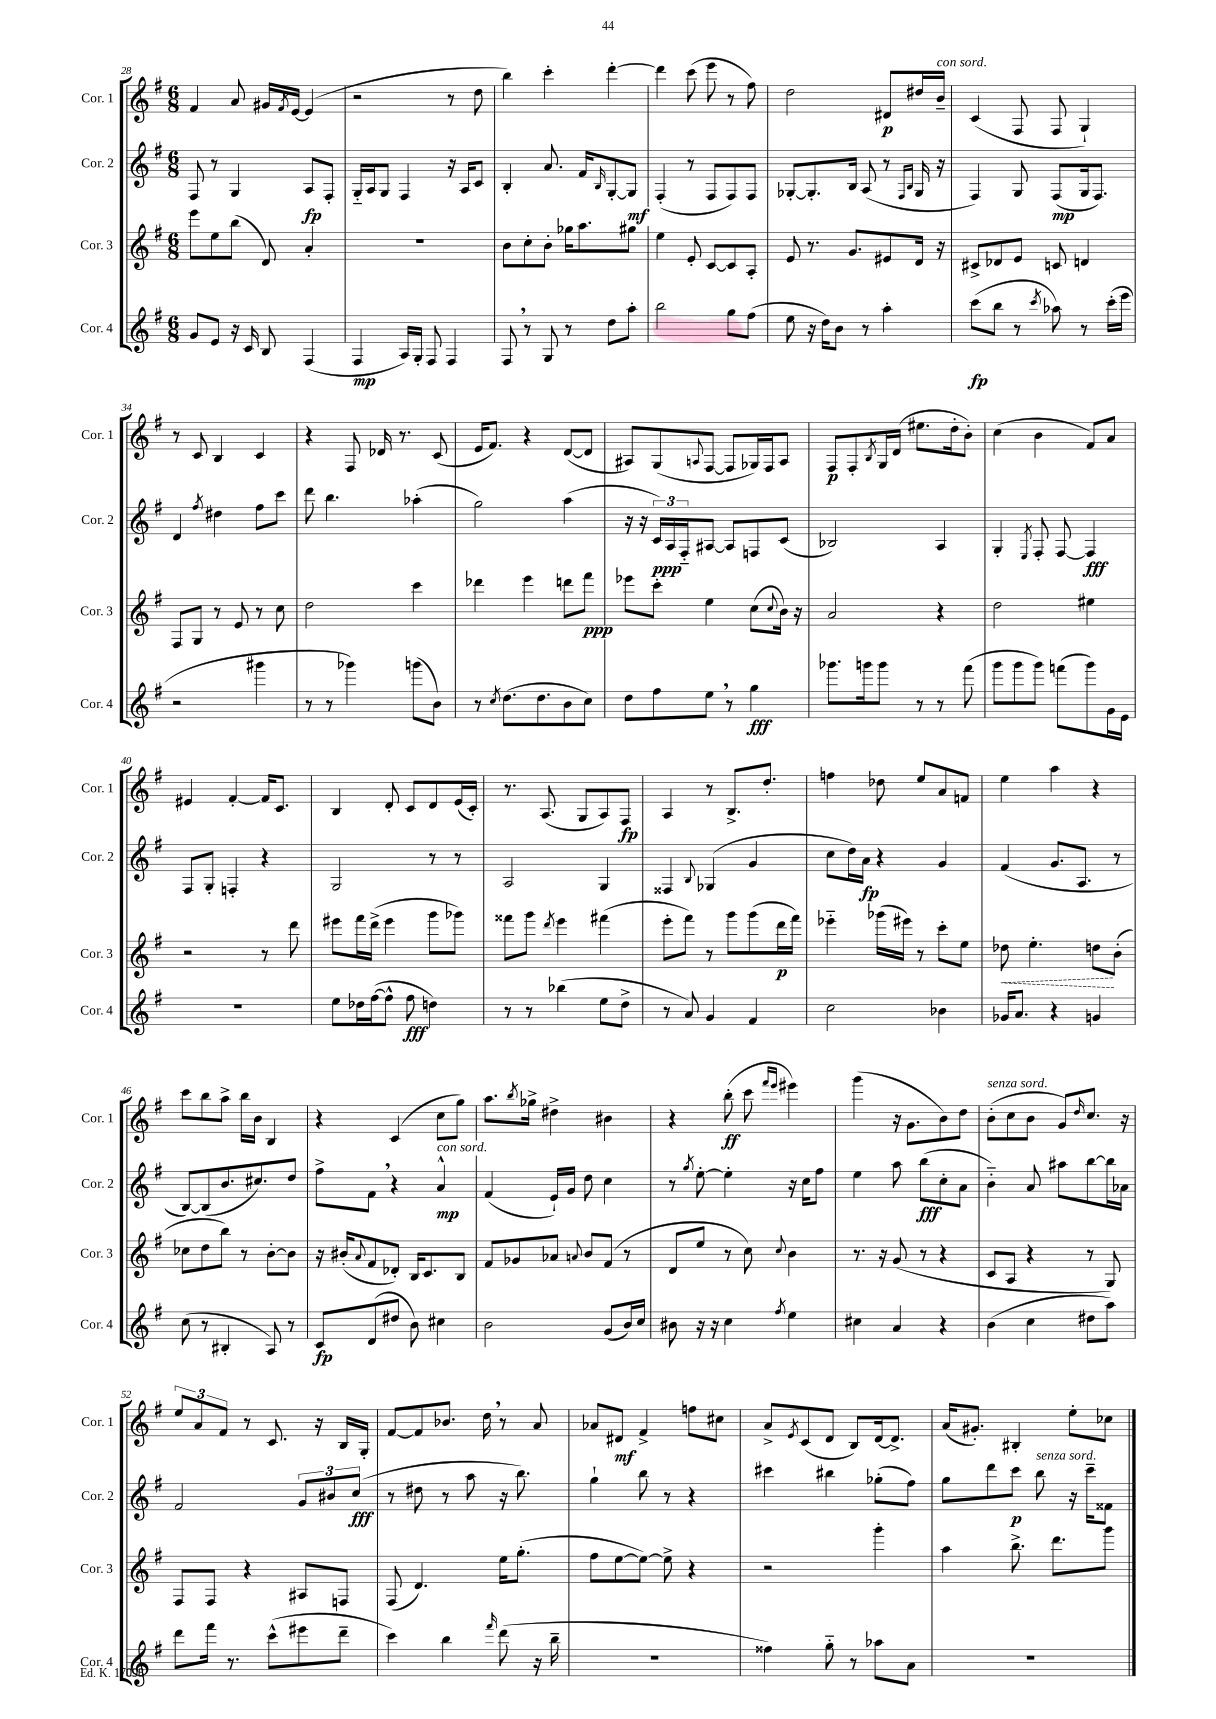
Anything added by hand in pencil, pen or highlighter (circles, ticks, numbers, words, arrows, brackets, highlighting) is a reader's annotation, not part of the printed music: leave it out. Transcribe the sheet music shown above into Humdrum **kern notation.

**kern	**kern	**kern	**kern
*staff4	*staff3	*staff2	*staff1
*clefG2	*clefG2	*clefG2	*clefG2
*k[f#]	*k[f#]	*k[f#]	*k[f#]
*M6/8	*M6/8	*M6/8	*M6/8
8g	8eee	8F#	4f#
8e	8ee	8r	.
16r	(8bb	4G	8a
16c	.	.	.
8B	8d)	.	16g#
.	.	.	8qf#
.	.	.	[16e
(4F#	4a'	8A	(4e]
.	.	8F#'	.
=	=	=	=
4F#	2.r	16G'~	2r
.	.	16A	.
.	.	8G	.
16A)	.	4F#	.
16G'	.	.	.
8F#	.	.	.
4F#	.	16r	8r
.	.	16A	.
.	.	8c	8dd
=	=	=	=
8F#	8b	4B'	4bb)
8r	8cc'	.	.
8G	8b'	8.a	4ccc'
8r	16gg-	.	.
.	8.aa	16f#	.
.	.	16qqB	.
8dd	.	[8G'	[4ddd'
8aa'	8gg#	8G]	.
=	=	=	=
2bb	4ee	(4F#'	4ddd]
.	8e'	8r	(8ccc
.	[8c	8F#	8eee
8gg	8c]	8F#)	8r
(8ff#	8A'	8F#	8ff#)
=	=	=	=
8ee	8e	[8G-'	2dd
16r	8.r	8.G-']	.
16dd)	.	.	.
8b	.	.	.
.	8.g	16B	.
8r	.	(8A	.
4aa'	8e#	8r	8d#
.	.	16qqF#	.
.	.	16qqB	.
.	16d	16G-	16dd#
.	16r	16r	16b~
=	=	=	=
(8ccc	8c#^	4F#)	(4c
8bb	8d-	.	.
8r	8e	8G	8F#
8qccc	.	.	.
8aa-)	8c	(8F#	8F#
8r	4d	16G	4G`)
.	.	8.F#)	.
(16ccc'	.	.	.
16eee	.	.	.
=	=	=	=
2r	8F#	4d	8r
.	8G	.	8c
.	.	8qff#	.
.	8r	4dd#	4B
.	8e	.	.
4ggg#	8r	8ff#	4c
.	8cc	8ccc	.
=	=	=	=
8r	2dd	8ddd	4r
8r	.	4.bb	.
4ggg-)	.	.	8F#
.	.	.	16d-
.	.	.	8.r
(8ggg	4ccc	(4aa-'	.
8b)	.	.	(8c
=	=	=	=
8r	4ddd-	2gg)	16e
.	.	.	8.f#)
8qcc	.	.	.
(8.dd	.	.	.
.	4eee	.	4r
8.dd	.	.	.
8b	8ddd	(4aa	([8d
8cc)	8fff#	.	8d]
=	=	=	=
8dd	8eee-	16r	8A#)
.	.	16r	.
8ff#	8ccc'	24c)	(8G
.	.	24A	.
.	.	24F#'~	.
.	.	.	8qqA
8ee	4ee	[8A#	[8F#
8r	.	8A#]	8F#]
4gg	(8cc	8F	16G-)
.	.	.	16F#
.	8qqcc	.	.
.	16b)	(8c	8A
.	16r	.	.
=	=	=	=
8.ggg-	2a	2B-)	8F#
.	.	.	8F#'
16ggg	.	.	.
.	.	.	8qB
8ggg	.	.	16G
.	.	.	(16d
8r	.	.	8.ee#
8r	4r	4A	.
.	.	.	16dd'
(8fff#	.	.	8b')
=	=	=	=
8ggg	2dd	4G'	(4cc
8ggg	.	.	.
.	.	8qE	.
8ggg)	.	8F#'	4b
(8fff	.	[8F#	.
8ggg)	4ee#	4F#]	8f#)
16g	.	.	8a
16e	.	.	.
=	=	=	=
2.r	2r	8F#	4e#
.	.	8G'	.
.	.	4F'	[4f#'
.	8r	4r	16f#]
.	.	.	8.c
.	8ddd	.	.
=	=	=	=
8ee	8eee#	2G	4B
16dd-	16fff#	.	.
([16ff#	(16ddd^	.	.
8ff#^^]	4eee#	.	8d'
8ff#	.	.	8c
4dd)	8ggg	8r	8d
.	8ggg-)	8r	(16e
.	.	.	16c')
=	=	=	=
8r	8fff##	2A	8.r
8r	8ggg	.	.
.	.	.	(8.A
.	8qddd	.	.
(4bb-	4eee	.	.
.	.	.	8G
8ee	(4fff#	4G	8A)
8dd^	.	.	8F#
=	=	=	=
8r	8eee'	4F##	4A
8a)	8fff#)	.	.
.	.	8qqB	.
4g	8r	(4G-	8r
.	8ggg	.	8.B^
4f#	(8ggg	4g	.
.	.	.	8.dd'
.	16ddd	.	.
.	16fff#)	.	.
=	=	=	=
2cc	4eee-'~	8cc	4ff
.	.	16dd)	.
.	.	16a	.
.	(16ggg-	4r	8dd-
.	16eee#)	.	.
.	8r	.	8ee
4b-	8ccc'	4g	8a
.	8ee	.	8f
=	=	=	=
16g-	8dd-	(4f#	4ee
8.a	.	.	.
.	4.ee'	.	.
4r	.	8.g	4aa
.	.	8.A	.
4g	8dd	.	4r
.	(8b'	8r	.
=	=	=	=
(8cc	8cc-	[8B)	8ccc
8r	8dd	(8B]	8bb
4B#'	8bb)	8.b	8aa^
.	8r	.	16bb
.	.	8.cc#)	16b
8A)	[8b'	.	4B
8r	8b]	8dd	.
=	=	=	=
8c	16r	8ff#^	4r
.	(16b#'	.	.
.	8qqa	.	.
(8d	8f#	8f#	.
8dd#	8d-')	4r	(4c
8b)	16B	.	.
.	8.c	.	.
4cc#	.	4a^^	8cc
.	8B	.	8gg)
=	=	=	=
2b	8f#	(4f#	8.aa
.	8g-	.	.
.	.	.	8qbb
.	.	.	16gg-^
.	8a-	16e`)	4dd#^
.	.	16g	.
.	8qqa	.	.
.	8b	8dd	.
(8g	(8f#	4cc	4b#
16b)	8r	.	.
16cc	.	.	.
=	=	=	=
8b#	8d	8r	4r
.	.	8qgg	.
16r	8ee	[8ee'	.
16r	.	.	.
4cc	8r	4ee']	(8bb'
.	8cc)	.	8ccc
.	.	.	16qqfff#
8qff#	8qqcc	.	16qqeee
4ee	4b	16r	4eee#)
.	.	16cc	.
.	.	8ff#	.
=	=	=	=
4cc#	8.r	4ee	(4ggg
.	16r	.	.
4a	(8g	8aa	16r
.	.	.	8.g
.	8r	(8bb	.
4r	4r	8cc'	8b)
.	.	8a	8dd
=	=	=	=
(4b	8c	4b'~)	(8b'
.	8A	.	8cc
4cc	4r	8a	8b
.	.	8aa#	8g)
.	.	.	16qqdd
8dd#	8r	[8bb	8.cc
8aa)	8G)	16bb]	.
.	.	16a-	16r
=	=	=	=
8ddd	8F#	2f#	12ee
.	.	.	12a
16fff#	8F#	.	.
.	.	.	12f#
8.r	.	.	.
.	4r	.	8r
(8ccc^^	.	.	8.c
8eee#	8A#	12g	.
.	.	.	16r
.	.	12b#	.
8ddd~	8F	.	16B
.	.	(12cc	.
.	.	.	16G'
=	=	=	=
4ccc)	(8F#	8r	[8f#
.	4.d)	8dd#	8f#]
4bb	.	8r	8.b-
.	.	8aa	.
.	.	.	16dd
16qqfff#	.	.	.
(8ddd	16ee	16r	8r
.	(8.gg'	8.bb)	.
16r	.	.	8a
16bb~	.	.	.
=	=	=	=
2.r	8ff#	4gg`	8a-
.	[8ee	.	8d#
.	8ee_)	8bb	4f#^
.	8ee^]	8r	.
.	4r	4r	8ff
.	.	.	8cc#
=	=	=	=
4ff##)	2r	4ccc#	8a^
.	.	.	8qe
.	.	.	(8c
8gg'~	.	4bb#	8d
8r	.	.	8B)
8aa-	4ggg'	(8gg-'	[16d
.	.	.	8.d^]
8a	.	8ff#)	.
=	=	=	=
2.r	4aa	8gg	(16a
.	.	.	8.g#')
.	.	8ddd	.
.	8.bb^	8ccc	4B#'
.	.	8bb	.
.	8.ddd	.	.
.	.	16r	8ee'
.	.	16ccc~	.
.	8ggg	8f##	8cc-
==	==	==	==
*-	*-	*-	*-
